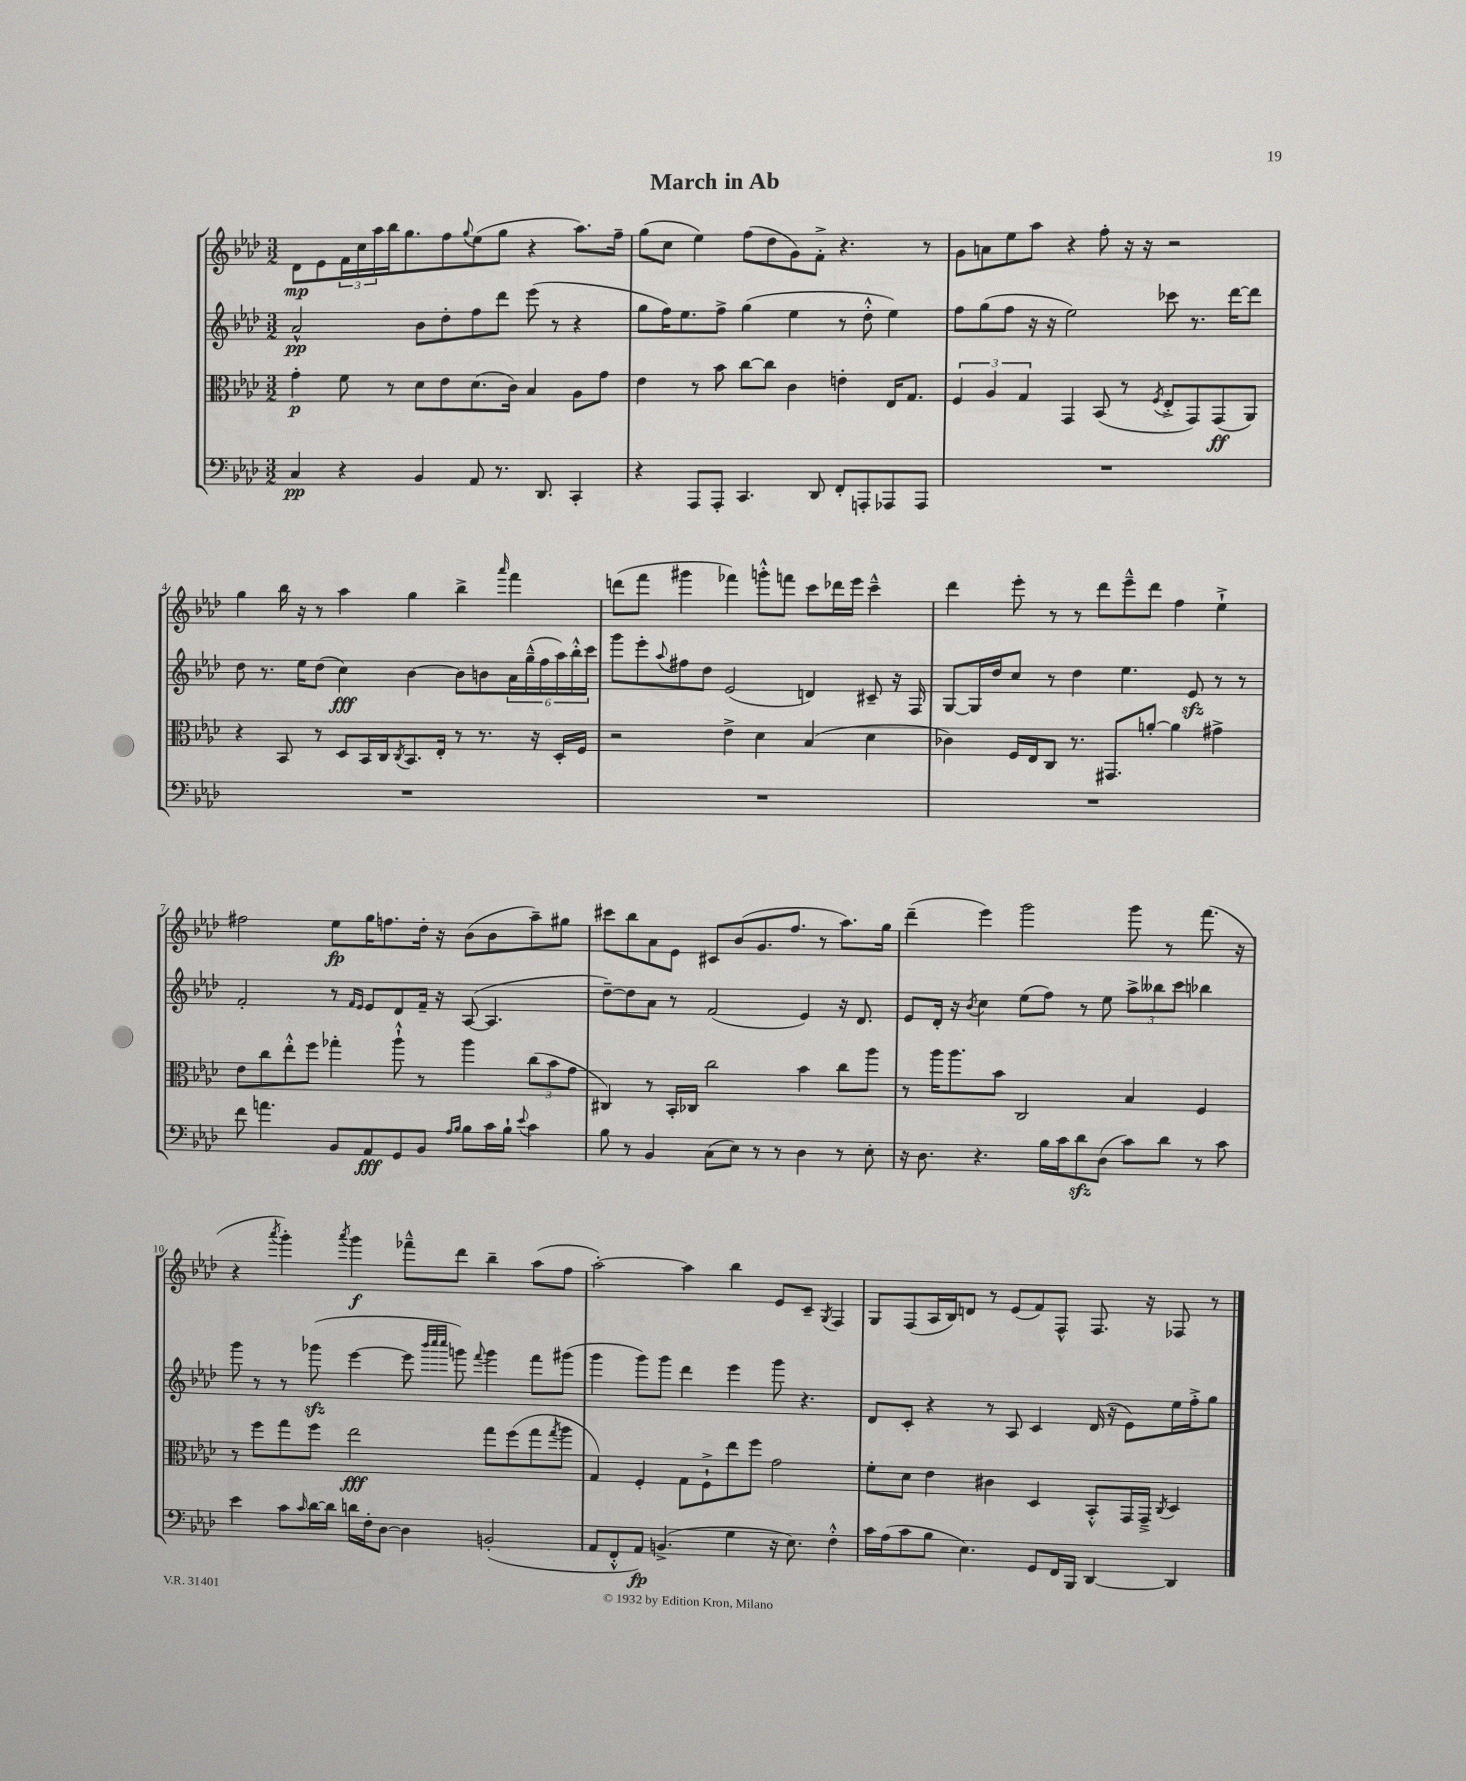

**kern	**kern	**kern	**kern
*staff4	*staff3	*staff2	*staff1
*clefF4	*clefC3	*clefG2	*clefG2
*k[b-e-a-d-]	*k[b-e-a-d-]	*k[b-e-a-d-]	*k[b-e-a-d-]
*M3/2	*M3/2	*M3/2	*M3/2
4C	4g'	2a-^^	8d-
.	.	.	8e-
4r	8f	.	24f
.	.	.	24cc
.	.	.	24aa-
.	8r	.	16bb-
.	.	.	8.gg
4BB-	8d-	8b-	.
.	8e-	8dd-'	8ff
.	.	.	8qqgg
8AA-	(8.d-	8ff	(8ee-
8.r	.	8ddd-	8gg
.	16c)	.	.
.	4B-	(8eee-	4r
8.DD-	.	.	.
.	.	8r	.
4CC'	8A-	4r	8.aa-)
.	8g	.	.
.	.	.	16ff~
=	=	=	=
4r	4e-	8gg	(8gg
.	.	16ff)	8cc
.	.	8.ee-	.
8AAA-	8r	.	4ee-)
8AAA-'	8b-	8ff^	.
4.CC	[8cc	(4gg	(8ff
.	8cc]	.	8dd-
.	4c	4ee-	8g)
8DD-	.	.	8f'^
8FF'	4e'	8r	4.r
8AAA'	.	8dd-'^^	.
8AAA-	16E-	4ee-)	.
.	8.G	.	.
8AAA-	.	.	8r
=	=	=	=
1.r	6F	8ff	8g
.	.	(8gg	8a
.	6A-	.	.
.	.	8ff	8ee-
.	6G	.	.
.	.	16r	8aa-
.	.	16r	.
.	4GG	2ee-)	4r
.	(8BB-	.	8ff'
.	8r	.	16r
.	.	.	16r
.	8qF	.	.
.	8E-'^	8ccc-	2r
.	8GG)	8.r	.
.	(8GG	.	.
.	.	[16ddd-	.
.	8AA-)	8ddd-]	.
=	=	=	=
1.r	4r	8dd-	4gg
.	.	8.r	.
.	8BB-	.	16bb-
.	.	16ee-	16r
.	8r	(8dd-	8r
.	8D-	4cc)	4aa-
.	16BB-	.	.
.	16C	.	.
.	8qC	.	.
.	8.BB-	[4b-	4gg
.	16E-'	.	.
.	8r	8b-]	4bb-^
.	8.r	8b	.
.	.	.	16qqaaa-
.	.	24a-	4fff
.	.	(24gg~^^	.
.	16r	.	.
.	.	24ff	.
.	16D-'	24aa-)	.
.	.	24bb-'^^	.
.	16F	.	.
.	.	24ccc	.
=	=	=	=
1.r	2r	8ggg	(8ddd
.	.	8eee-'	8fff
.	.	8qqaa-	.
.	.	8ff#	4ggg#
.	.	8dd-	.
.	4e-^	(2e-	4fff-)
.	4d-	.	8ggg'^^
.	.	.	8fff
.	(4B-	4d)	8ccc
.	.	.	16ddd-
.	.	.	16eee-
.	4d-	8c#~	4ccc~^^
.	.	16r	.
.	.	16F	.
=	=	=	=
1.r	4c-)	[8G	4ddd-
.	.	16G]	.
.	.	16dd-	.
.	16F	8cc	8eee-'
.	16E-	.	.
.	8C	8r	8r
.	8.r	4dd-	8r
.	.	.	8ddd-
.	8.GG#	.	.
.	.	4.ee-	8eee-~^^
.	[8a'	.	8ddd-
.	4a]	.	4ff
.	.	8e-	.
.	4g#^	8r	4ee-`^
.	.	8r	.
=	=	=	=
8f	8e-	2f'	2ff#
4.a	8cc	.	.
.	8ee-'^^	.	.
.	8ff	.	.
8BB-	4gg-'	8r	8ee-
.	.	16qqf	.
.	.	16qqe-	.
8AA-	.	8e-	16gg
.	.	.	8.ff
8GG	8aa-`^^	8d-	.
8BB-	8r	16f~	16dd-'
.	.	16r	16r
16qqA-	.	.	.
16qqB-	.	.	.
8B-	4aa-	([8A-	(8b-
16c	.	4.A-]	8b-
16B-`	.	.	.
8qqe-	.	.	.
4c	(12cc	.	8aa-~)
.	12b-	.	.
.	.	.	8gg#
.	12g	.	.
=	=	=	=
8B-	4C#)	[8dd-~)	8ccc#
8r	.	8dd-]	8bb-
4BB-	8r	8a-	8a-
.	16BB-'	8r	8e-
.	16C-	.	.
(8C	2cc	(2f	8c#
8E-)	.	.	(8b-
8r	.	.	8.g
8r	.	.	.
.	.	.	8.ff
4D-	4b-	4e-)	.
.	.	.	8r
8r	8cc	16r	8.aa-)
.	.	8.d-	.
8E-'	8aa-	.	.
.	.	.	16gg
=	=	=	=
16r	8r	8e-	(4ddd-~
8.D-	.	.	.
.	16aa-	16d-'	.
.	8.aa-	16r	.
.	.	8qb-	.
4.r	.	4cc	4eee-)
.	8b-	.	.
.	2C	(8ee-	2ggg
16B-	.	8ff)	.
16c	.	.	.
8d-	.	8r	.
(8D-	.	8ee-	.
8c)	4B-	12aa-^	8ggg
.	.	12bb--	.
8d-	.	.	8r
.	.	12ccc	.
8r	4F	4bb-	(8.fff
8c	.	.	.
.	.	.	16r
=	=	=	=
4e-	8r	8ggg	4r
.	8ff	8r	.
.	.	.	8qaaa-
8c	8gg	8r	4ggg')
16qqc	.	.	.
[16d-	8ff	(8ggg-	.
16d-]	.	.	.
.	.	.	8qaaa-
16d	2ee-	[4eee-	4ggg
16F'	.	.	.
[8D-	.	.	.
4D-]	.	8eee-]	8fff-~^^
.	.	32qqbbb-	.
.	.	32qqcccc	.
.	.	32qqcccc	.
.	.	8ggg)	8ddd-
.	.	8qqfff	.
(2BB'	8gg	4ggg	4bb-~
.	(8ff	.	.
.	8gg	8fff	(8aa-
.	8qgg	.	.
.	8aa-	(8ggg#	8ff
=	=	=	=
8AA-	4G)	4ggg	[2aa-')
8FF'^^	.	.	.
8AA-)	4F'	8ggg)	.
(4.BB^	.	8ggg	.
.	8G	4ddd-	4aa-]
.	8F`^	.	.
4G	8ee-	4eee-	4bb-
.	8ff	.	.
16r	2g	8ggg	8e-
8.E-)	.	.	.
.	.	4.r	8c~
.	.	.	8qG
4F'^^	.	.	4F
=	=	=	=
16c	8f'	8d-	8G
(16A-	.	.	.
8c	8d-	8c'	(8F
8B-	4e-	4r	16A-
.	.	.	16B-)
4.E-)	.	.	8d
.	4c#	8r	8r
.	.	8A-	(8e-
8GG	4D-	4c	8f)
16FF	.	.	8F^^
16BBB-	.	.	.
[4DD-	8BB-'^^	(16d-	8.F
.	.	16r	.
.	16GG	8e-)	.
.	16GG~^	.	16r
.	8qC	.	.
4DD-]	4D-	16ee-	8F-
.	.	16ff'^	.
.	.	8gg	8r
==	==	==	==
*-	*-	*-	*-
